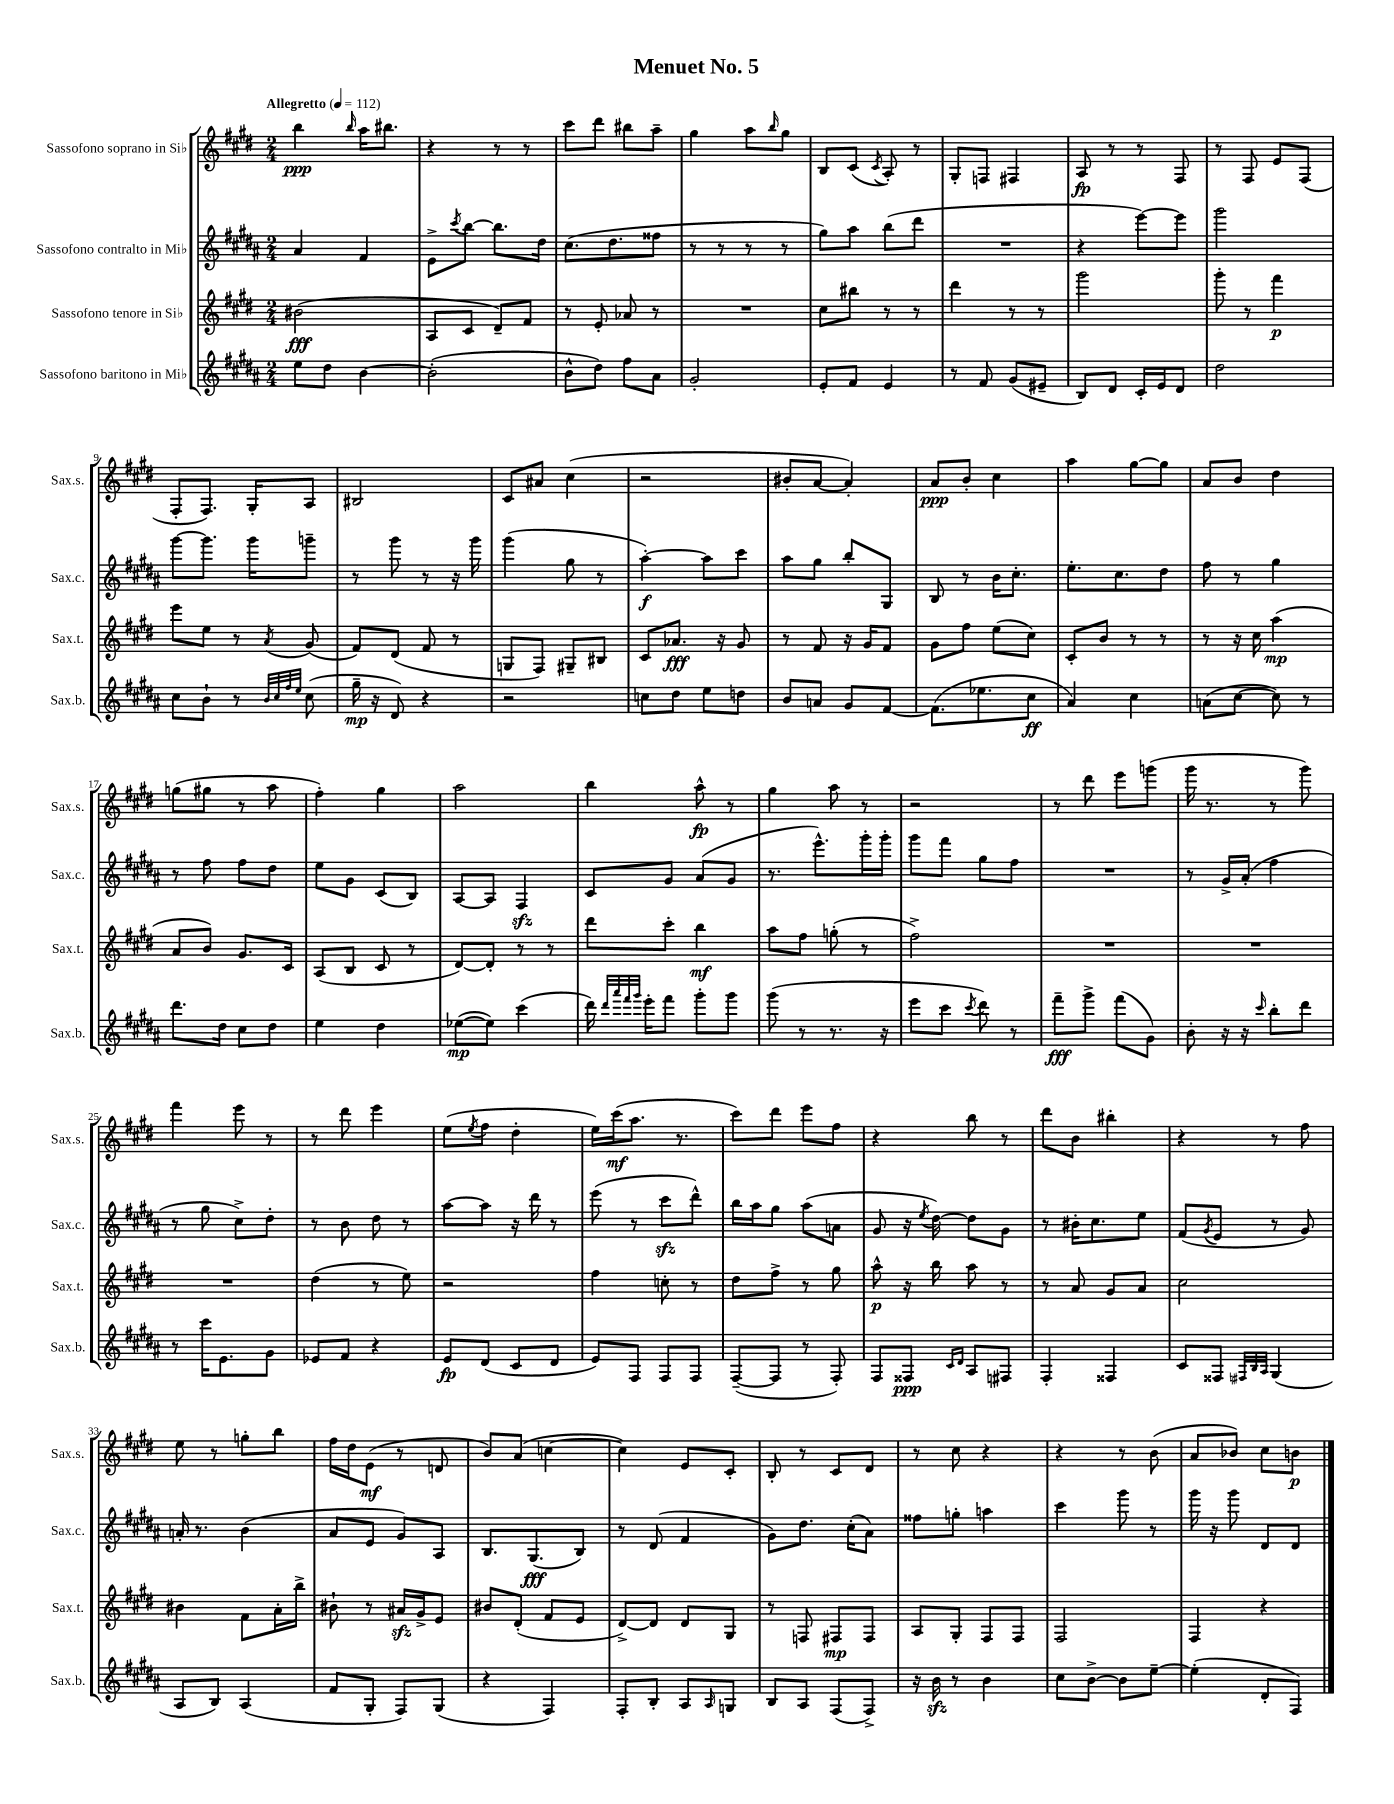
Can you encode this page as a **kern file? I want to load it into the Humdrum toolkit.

**kern	**kern	**kern	**kern
*staff4	*staff3	*staff2	*staff1
*clefG2	*clefG2	*clefG2	*clefG2
*k[f#c#g#d#a#]	*k[f#c#g#d#]	*k[f#c#g#d#a#]	*k[f#c#g#d#]
*M2/4	*M2/4	*M2/4	*M2/4
*MM112	*MM112	*MM112	*MM112
8ee	(2b#	4a#	4bb
8dd#	.	.	.
.	.	.	16qqbb
[4b	.	4f#	16aa
.	.	.	8.bb#
=	=	=	=
(2b']	8A	8e^	4r
.	.	8qccc#	.
.	8c#	[8bb	.
.	8d#~)	8.bb]	8r
.	8f#	.	8r
.	.	16dd#	.
=	=	=	=
8b^^	8r	(8.cc#	8ccc#
8dd#)	8e'	.	8ddd#
.	.	8.dd#	.
8ff#	8a-	.	8bb#
8a#	8r	8ff##	8aa~
=	=	=	=
2g#'	2r	8r	4gg#
.	.	8r	.
.	.	8r	8aa
.	.	.	16qqbb
.	.	8r	8gg#
=	=	=	=
8e'	8cc#	8gg#)	8B
8f#	8bb#	8aa#	(8c#
.	.	.	8qc#
4e	8r	(8bb	8A')
.	8r	8ddd#	8r
=	=	=	=
8r	4ddd#	2r	8G#'
8f#	.	.	8F
(8g#	8r	.	4F#
8e#~	8r	.	.
=	=	=	=
8B)	2ggg#	4r	8A
8d#	.	.	8r
16c#'	.	[8eee)	8r
16e	.	.	.
8d#	.	8eee]	8F#
=	=	=	=
2dd#	8ggg#'	2ggg#	8r
.	8r	.	8F#
.	4fff#	.	8e
.	.	.	(8F#
=	=	=	=
8cc#	8eee	[8ggg#	8F#'
8b`	8ee	8.ggg#]	8.F#)
8r	8r	.	.
.	.	16ggg#	16G#'
32qqb	.	.	.
32qqcc#	.	.	.
32qqff#	.	.	.
32qqee	8qa	.	.
(8cc#	(8g#	8ggg~	8A
=	=	=	=
16gg#~	8f#)	8r	2B#
16r	.	.	.
8d#)	(8d#	8ggg#	.
4r	8f#	8r	.
.	8r	16r	.
.	.	16ggg#	.
=	=	=	=
2r	8G	(4ggg#	8c#
.	8F#)	.	8a#
.	8G#~	8gg#	(4cc#
.	8B#	8r	.
=	=	=	=
8cc	8c#	[4aa#')	2r
8dd#	8.a-	.	.
8ee	.	8aa#]	.
.	16r	.	.
8dd	8g#	8ccc#	.
=	=	=	=
8b	8r	8aa#	8b#'
8a	8f#	8gg#	[8a
8g#	16r	8bb'	4a'])
.	16g#	.	.
[8f#	8f#	8G#	.
=	=	=	=
(8.f#]	8g#	8B	8a
.	8ff#	8r	8b'
8.ee-	.	.	.
.	(8ee	16b	4cc#
.	.	8.cc#'	.
8cc#	8cc#)	.	.
=	=	=	=
4a#)	8c#'	8.ee'	4aa
.	8b	.	.
.	.	8.cc#	.
4cc#	8r	.	[8gg#
.	8r	8dd#	8gg#]
=	=	=	=
(8a	8r	8ff#	8a
[8cc#	16r	8r	8b
.	16cc#	.	.
8cc#])	(4aa	4gg#	4dd#
8r	.	.	.
=	=	=	=
8.ddd#	8a	8r	(8gg
.	8b)	8ff#	8gg#
16dd#	.	.	.
8cc#	8.g#	8ff#	8r
8dd#	.	8dd#	8aa
.	16c#	.	.
=	=	=	=
4ee	(8A	8ee	4ff#')
.	8B	8g#	.
4dd#	8c#	(8c#	4gg#
.	8r	8B)	.
=	=	=	=
([8ee-	[8d#)	[8A#	2aa
8ee-])	8d#']	8A#]	.
(4ccc#	8r	4F#	.
.	8r	.	.
=	=	=	=
16ddd#)	8ddd#	8c#	4bb
32qqddd#	.	.	.
32qqaaa#	.	.	.
32qqfff#	.	.	.
32qqggg#	.	.	.
16eee'	.	.	.
8fff#	8ccc#'	8g#	.
8ggg#'	4bb	(8a#	8aa^^
8ggg#	.	8g#	8r
=	=	=	=
(8ggg#	8aa	8.r	4gg#
8r	8ff#	.	.
.	.	8.eee^^)	.
8.r	(8gg'	.	8aa
.	8r	16ggg#'	8r
16r	.	16ggg#'	.
=	=	=	=
8eee	2ff#^)	8ggg#	2r
8ccc#	.	8fff#	.
8qccc#	.	.	.
8ddd#)	.	8gg#	.
8r	.	8ff#	.
=	=	=	=
8fff#~	2r	2r	8r
8ggg#^	.	.	8ddd#
(8fff#	.	.	8eee
8g#)	.	.	(8ggg
=	=	=	=
8b'	2r	8r	16ggg#
.	.	.	8.r
16r	.	16g#^	.
16r	.	(16a#'	.
16qqccc#	.	.	.
8bb'	.	4ff#	8r
8ddd#	.	.	8ggg#)
=	=	=	=
8r	2r	8r	4fff#
16ccc#	.	8gg#	.
8.e	.	.	.
.	.	8cc#^)	8eee
8g#	.	8dd#'	8r
=	=	=	=
8e-	(4dd#	8r	8r
8f#	.	8b	8ddd#
4r	8r	8dd#	4eee
.	8ee)	8r	.
=	=	=	=
8e	2r	[8aa#	(8ee
.	.	.	8qee
(8d#	.	8aa#]	8ff#
8c#	.	16r	4dd#'
.	.	16ddd#	.
8d#	.	8r	.
=	=	=	=
8e)	4ff#	(8eee	16ee)
.	.	.	(16ccc#
8F#	.	8r	8.aa
8F#	8cc'	8ccc#	.
.	.	.	8.r
8F#	8r	8ddd#^^)	.
=	=	=	=
([8F#~	8dd#	16bb	8ccc#)
.	.	16aa#	.
8F#]	8ff#^	8gg#	8ddd#
8r	8r	(8aa#	8eee
8F#')	8gg#	8a	8ff#
=	=	=	=
8F#	8aa^^	8g#	4r
8F##	16r	16r	.
.	.	8qee	.
.	16bb	[16dd#)	.
16qqc#	.	.	.
16qqd#	.	.	.
8A#	8aa	8dd#]	8bb
8F#	8r	8g#	8r
=	=	=	=
4F#'	8r	8r	8ddd#
.	8a	16b#'	8b
.	.	8.cc#	.
4F##	8g#	.	4bb#'
.	8a	8ee	.
=	=	=	=
8c#	2cc#	(8f#	4r
.	.	8qg#	.
8F##	.	8e	.
32qqF#	.	.	.
32qqB	.	.	.
32qqA#	.	.	.
(4G#	.	8r	8r
.	.	8g#)	8ff#
=	=	=	=
8A#	4b#	16a'	8ee
.	.	8.r	.
8B)	.	.	8r
(4A#	8f#	(4b	8gg'
.	16a'	.	8bb
.	16bb^	.	.
=	=	=	=
8f#	8b#`	8a#	16ff#
.	.	.	16dd#
8G#'	8r	8e	(8e
8F#)	16a#	8g#)	8r
.	16g#^	.	.
(8G#	8e	8A#	8d
=	=	=	=
4r	8b#	8.B	8b)
.	(8d#'	.	(8a
.	.	(8.G#	.
4F#)	8f#	.	[4cc
.	8e	8B)	.
=	=	=	=
8F#'	[8d#^)	8r	4cc])
8B'	8d#]	(8d#	.
8A#	8d#	4f#	8e
16qqA#	.	.	.
8G	8G#	.	8c#'
=	=	=	=
8B	8r	8g#)	8B'
8A#	8F	8.dd#	8r
(8F#	8F#	.	8c#
.	.	(16cc#'	.
8F#^)	8F#	8a#)	8d#
=	=	=	=
16r	8A	8ff##	8r
16b	.	.	.
8r	8G#'	8gg'	8cc#
4b	8F#	4aa	4r
.	8F#	.	.
=	=	=	=
8cc#	2F#	4ccc#	4r
[8b^	.	.	.
8b]	.	8ggg#	8r
[8ee~	.	8r	(8b
=	=	=	=
(4ee']	4F#	16ggg#	8a
.	.	16r	.
.	.	8ggg#	8b-)
8d#'	4r	8d#	8cc#
8F#)	.	8d#	8b
==	==	==	==
*-	*-	*-	*-
